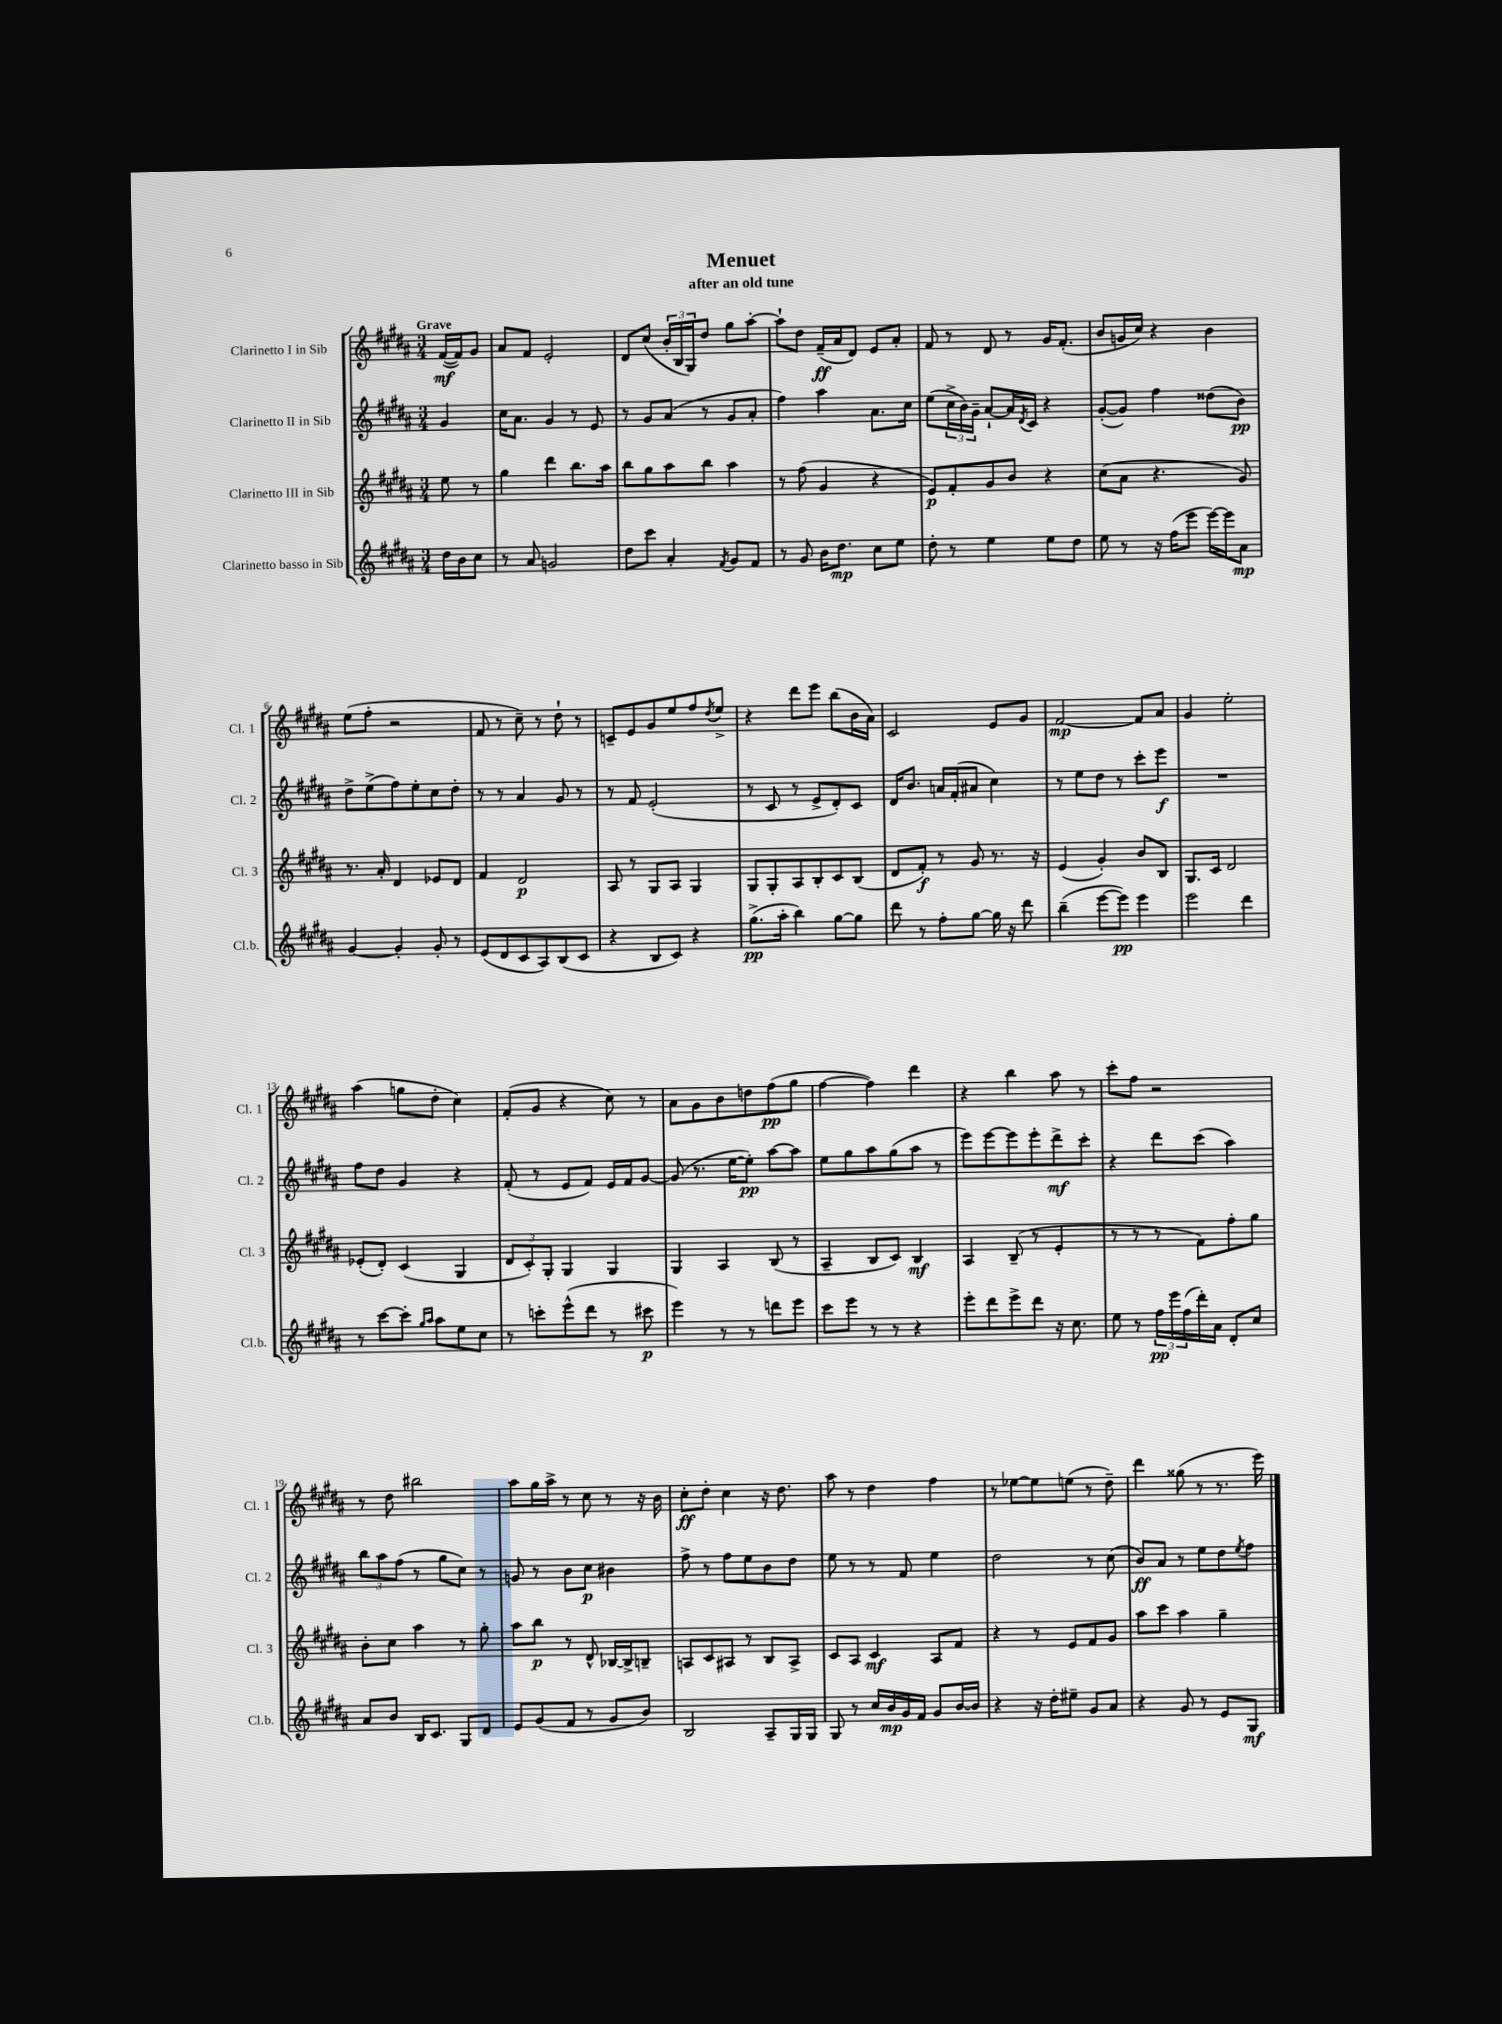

**kern	**kern	**kern	**kern
*staff4	*staff3	*staff2	*staff1
*clefG2	*clefG2	*clefG2	*clefG2
*k[f#c#g#d#a#]	*k[f#c#g#d#a#]	*k[f#c#g#d#a#]	*k[f#c#g#d#a#]
*M3/4	*M3/4	*M3/4	*M3/4
16dd#	8ee	4g#	([16f#
16b	.	.	16f#])
8cc#	8r	.	8g#
=	=	=	=
8r	4gg#	16cc#	8a#
.	.	8.a#	.
8a#	.	.	8f#
2g	4ddd#	4g#	2e'
.	8.bb	8r	.
.	.	8e	.
.	16aa#	.	.
=	=	=	=
8dd#	8bb	8r	8d#
8ccc#	8gg#	8g#	(8cc#
4a#'	8aa#	(8a#	24b'
.	.	.	24B
.	.	.	24G#)
.	8bb	8r	8dd#
8qf#	.	.	.
8g#	4aa#	8g#	8gg#
8f#	.	8a#'	[8aa#'
=	=	=	=
8r	8r	4ff#)	8aa#`]
8g#	(8ff#	.	8dd#
16b	4g#	4aa#	(16f#~
8.dd#	.	.	16a#
.	.	.	8d#)
8cc#	4r	8.a#	8e
8ee	.	.	8a#'
.	.	16cc#	.
=	=	=	=
8dd#'	8e)	(8ee	8f#
8r	8f#'	24cc#^	8r
.	.	24b)	.
.	.	24g#~	.
4ee	8g#	[8a#`	8d#
.	8b	16a#]	8r
.	.	8qd#	.
.	.	16c#	.
8ee	4r	4r	16g#
.	.	.	(8.f#'
8dd#	.	.	.
=	=	=	=
8ee	(8cc#	([8g#'	8b
8r	8a#	8g#])	16g
.	.	.	16cc#)
16r	4.r	4ff#	4r
(16ff#	.	.	.
8eee	.	.	.
[16eee)	.	(8dd##	4b
16eee]	.	.	.
8a#	8g#)	8b)	.
=	=	=	=
[4g#	8.r	8dd#^	(8ee
.	.	(8ee^	8ff#'
.	16a#'	.	.
4g#']	4d#	8ff#)	2r
.	.	8ee'	.
8g#'	8e-	8cc#	.
8r	8d#	8dd#'	.
=	=	=	=
(8e	4f#	8r	8f#
8d#	.	8r	8r
8c#	2d#	4a#	8cc#~)
8A#)	.	.	8r
(8B	.	8g#	8dd#`
8c#	.	8r	8r
=	=	=	=
4r	8A#	8r	8c~
.	8r	8f#	8e
8B	8G#	(2e'	8g#
8c#)	8A#	.	8ee
4r	4G#	.	8ff#
.	.	.	8qdd#
.	.	.	8ee^
=	=	=	=
(8.gg#^	8G#	8r	4r
.	8G#'	8c#	.
16aa#'	.	.	.
4bb)	8A#	8r	8ddd#
.	8B'	8e^	8eee
[8gg#	8c#	8d#')	(8bb
8gg#]	(8B	8c#	16b
.	.	.	16a#)
=	=	=	=
8ddd#	8d#	16d#	2c#
.	.	8.b	.
8r	8f#')	.	.
8ff#'	8r	16a	.
.	.	(16f#'	.
[8gg#	8g#	8a#	.
16gg#]	8.r	4cc#)	8e
16r	.	.	.
8ddd#	.	.	8g#
.	16r	.	.
=	=	=	=
(4bb~	(4e	8r	[2f#
.	.	8ee	.
[8eee	4g#')	8dd#	.
8eee])	.	8r	.
4eee	8b	8ccc#'	8f#]
.	8B	8eee	8a#
=	=	=	=
2eee	8.G#	2.r	4g#
.	16c#	.	.
.	2d#	.	2ee'
4ddd#	.	.	.
=	=	=	=
8r	(8e-'	8ff#	(4aa#
[8ccc#	8d#')	8dd#	.
8ccc#']	(4c#	4g#	8gg
16qqgg#	.	.	.
16qqaa#	.	.	.
8aa#	.	.	8dd#'
8ee	4G#	4r	4cc#)
8cc#	.	.	.
=	=	=	=
8r	12d#	(8f#'	(8f#'
.	12c#')	.	.
8ccc'	.	8r	8g#
.	12G#'	.	.
(8eee^^	4G#	8e	4r
8ddd#	.	8f#)	.
8r	4G#	16e	8cc#)
.	.	16f#	.
8ccc#	.	[8g#	8r
=	=	=	=
4eee)	4G#	(8g#]	8a#
.	.	8.r	8g#
8r	4A#	.	8b
.	.	[16ee	.
8r	.	8ee'])	8dd
8ddd	(8B	[8aa#	(8ff#
8eee	8r	8aa#]	8gg#
=	=	=	=
8ccc#	4A#~	8ee	[4ff#
8eee	.	8gg#	.
8r	8B	8aa#	4ff#])
8r	8c#)	(8gg#	.
4r	4B	8aa#	4ddd#
.	.	8r	.
=	=	=	=
8eee'	4A#	8eee)	4r
8ddd#	.	[8eee	.
8eee^	(8B~	8eee]	4bb
8ddd#	8r	8eee'	.
16r	4e'	8ddd#^	8aa#
8.cc#	.	.	.
.	.	8ccc#'	8r
=	=	=	=
8ee	8r	4r	8ccc#'
8r	8r	.	8ff#
24ff#	8r	8ddd#	2r
24eee	.	.	.
(24ff#	.	.	.
16ddd#')	8f#)	(8ccc#	.
16a#	.	.	.
8d#'	8ff#'	4aa#)	.
8cc#	8gg#	.	.
=	=	=	=
8a#	8b'	12bb	8r
.	.	12aa#	.
8b	8cc#	.	8dd#
.	.	(12ff#	.
16B	4aa#	8r	2bb#
8.c#	.	.	.
.	.	8gg#	.
8G#	8r	8cc#)	.
8d#	8gg#'	8r	.
=	=	=	=
8e	8aa#	8g	8aa#
(8g#	8bb	8r	16gg#
.	.	.	16aa#^
8f#	8r	8b	8r
8r	8d#^^	8cc#	8cc#
8g#	[16B-	4b#	8r
.	16B-^]	.	.
8b)	8B~	.	16r
.	.	.	16b
=	=	=	=
2B	8A	8ff#^	8cc#'
.	8c#	8r	8dd#'
.	8A#	8ff#	4cc#
.	8r	8ee	.
8A#~	8B	8b	16r
.	.	.	8.dd#
16G#	8A#^	8dd#	.
16G#	.	.	.
=	=	=	=
8G#	8c#	8ee	8aa#
8r	8A#	8r	8r
16cc#	4c#	8r	4dd#
16b	.	.	.
16g#	.	8f#	.
16f#	.	.	.
8g#	8A#	4ee	4ff#
[16b	8f#	.	.
16b]	.	.	.
=	=	=	=
4r	4r	2dd#	8r
.	.	.	[8ee-
16r	8r	.	8ee-]
16dd#'	.	.	.
8ee#~	8e	.	(8ee
8g#	8f#	8r	8r
8a#	8g#	(8cc#	8dd#~)
=	=	=	=
4r	8aa#	8b)	4ddd#
.	8ccc#	8a#	.
8g#	4aa#	8r	(8gg##
8r	.	8ee	8r
8e	4gg#~	8dd#	8.r
.	.	8qee	.
8G#	.	8ff#	.
.	.	.	16eee)
==	==	==	==
*-	*-	*-	*-
